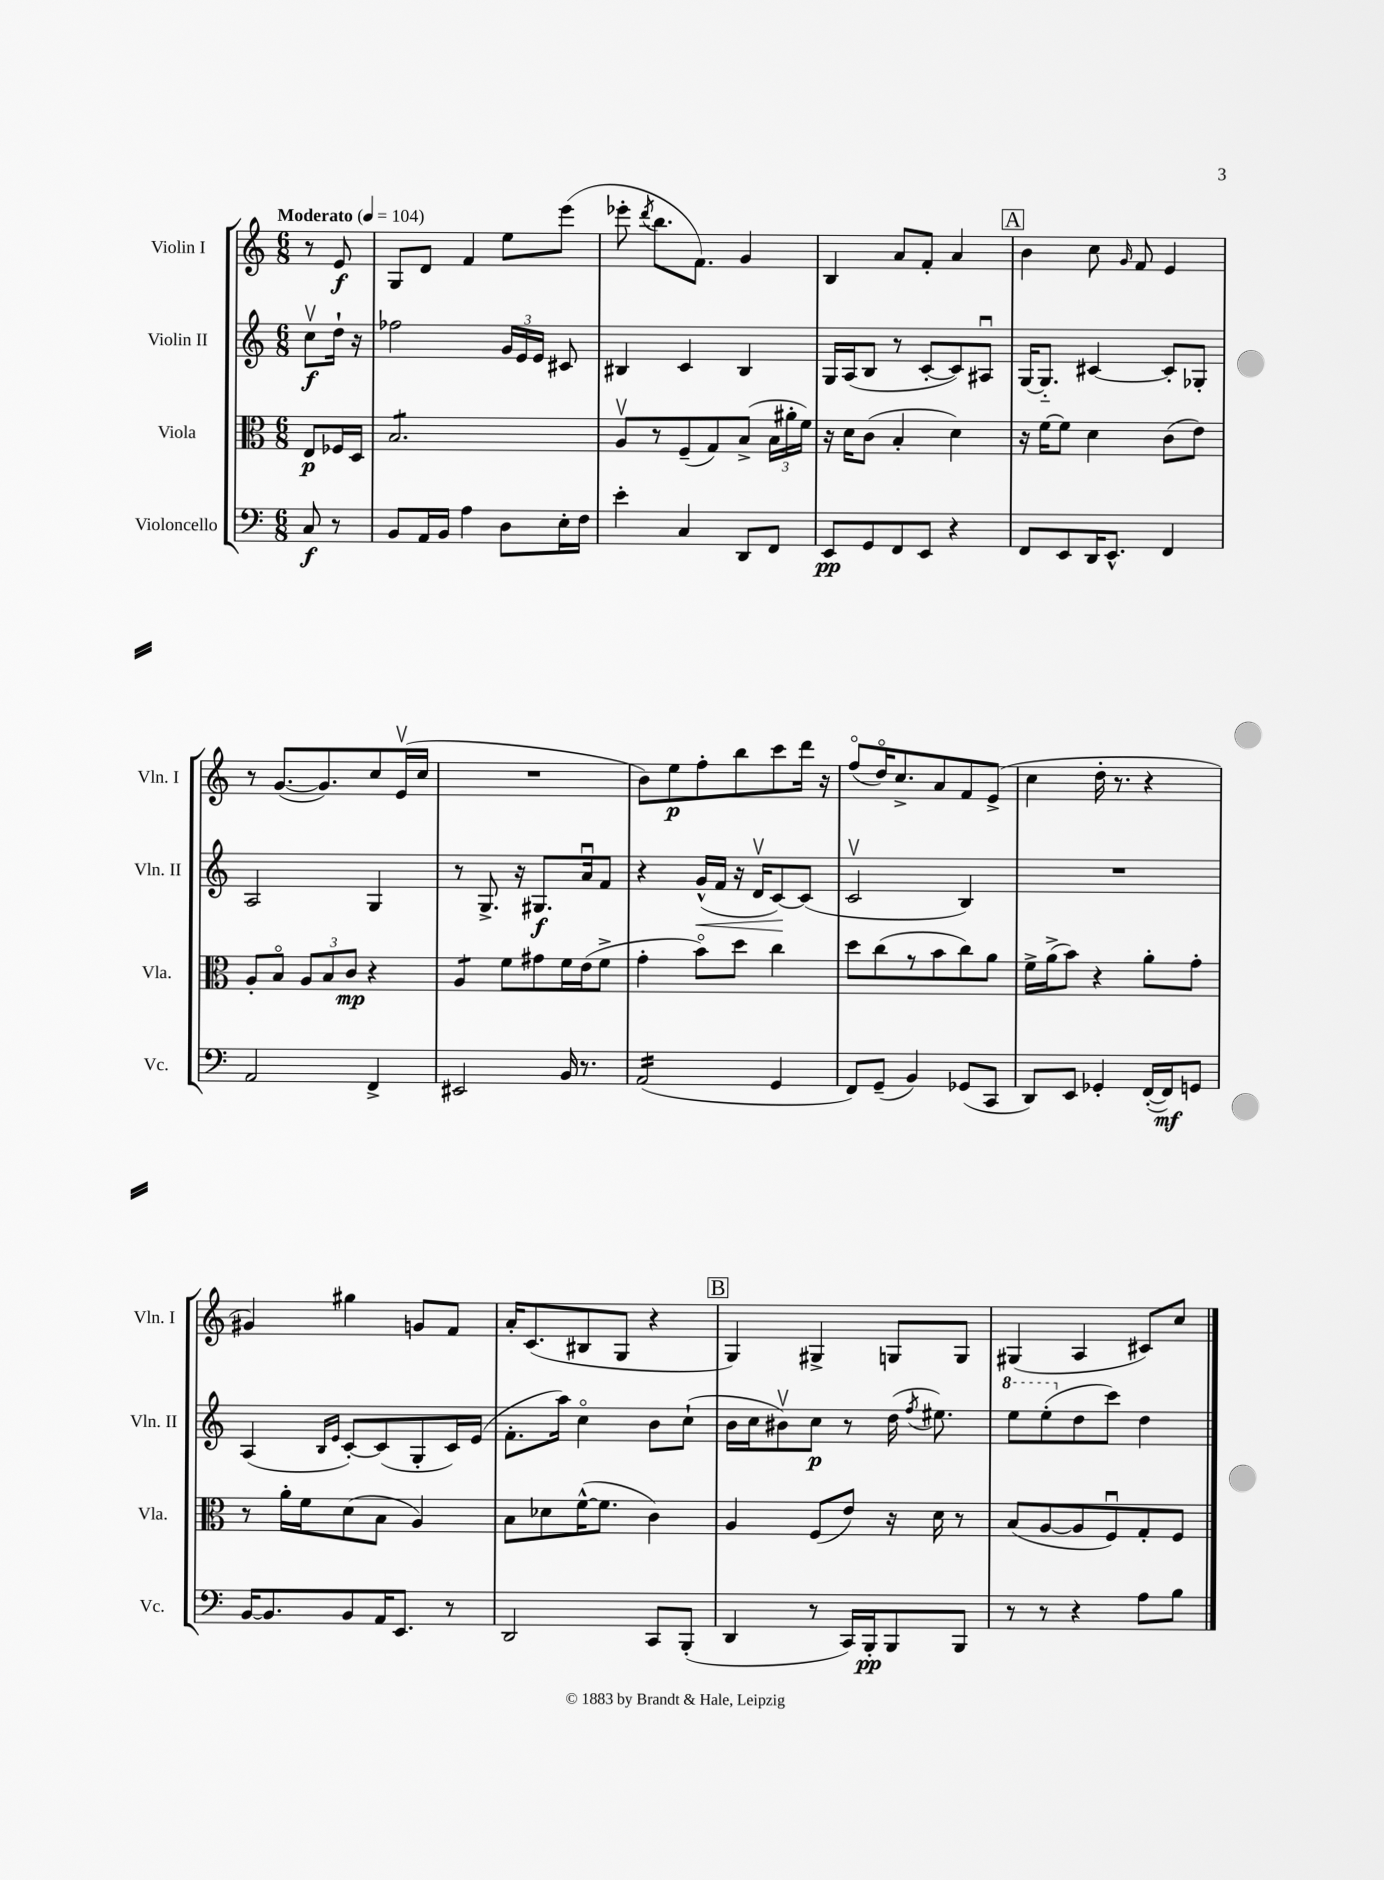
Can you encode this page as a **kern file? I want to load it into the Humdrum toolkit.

**kern	**kern	**kern	**kern
*staff4	*staff3	*staff2	*staff1
*clefF4	*clefC3	*clefG2	*clefG2
*k[]	*k[]	*k[]	*k[]
*M6/8	*M6/8	*M6/8	*M6/8
*MM104	*MM104	*MM104	*MM104
8C	8E	8ccv	8r
8r	16F-	16dd`	8e
.	16D	16r	.
=	=	=	=
8BB	2.B	2ff-	8G
16AA	.	.	8d
16BB	.	.	.
4A	.	.	4f
8D	.	24g	8ee
.	.	24e	.
.	.	24e	.
16E'	.	8c#	(8eee
16F	.	.	.
=	=	=	=
4e'	8Av	4B#	8eee-'
.	.	.	8qddd
.	8r	.	8.bb
4C	(8F~	4c	.
.	.	.	8.f)
.	8G)	.	.
8DD	(8B^	4B#	4g
8FF	24B	.	.
.	24a#'	.	.
.	24f)	.	.
=	=	=	=
8EE	16r	16G	4B
.	16d	(16A	.
8GG	(8c	8B	.
8FF	4B'	8r	8a
8EE	.	[8c'	8f'
4r	4d)	8c])	4a
.	.	8A#u	.
=	=	=	=
8FF	16r	[16G	4b
.	[16f	8.G'~]	.
8EE	8f]	.	.
16DD	4d	[4c#	8cc
8.EE^^	.	.	.
.	.	.	16qqg
.	.	.	8f
4FF	(8c	8c#']	4e
.	8e)	8G-'	.
=	=	=	=
2AA	8A'	2A	8r
.	8Bo	.	([8.g
.	12A	.	.
.	.	.	8.g])
.	12B	.	.
.	12c	.	.
4FF^	4r	4G	8cc
.	.	.	(16ev
.	.	.	16cc
=	=	=	=
2EE#	4A	8r	2.r
.	.	8.G^	.
.	8f	.	.
.	.	16r	.
.	8g#	8.G#	.
16BB	16f	.	.
8.r	(16e	16au	.
.	8f^	8f	.
=	=	=	=
(2AA	4g'	4r	8b)
.	.	.	8ee
.	8bo)	(16g^^	8ff'
.	.	16f	.
.	8dd	16r	8bb
.	.	16dv	.
4GG	4cc	[8c)	8ccc
.	.	(8c]	16ddd
.	.	.	16r
=	=	=	=
8FF)	8dd	2cv	(8ffo
(8GG~	(8cc	.	16ddo)
.	.	.	8.cc^
4BB)	8r	.	.
.	8b	.	8a
(8GG-	8cc)	4B)	8f
8CC	8a	.	(8e^
=	=	=	=
8DD)	16f^	2.r	4cc
.	(16a^	.	.
8EE	8b)	.	.
4GG-'	4r	.	16dd'
.	.	.	8.r
([16FF'	8a'	.	4r
16FF])	.	.	.
8GG	8g'	.	.
=	=	=	=
[16BB	8r	(4A	4g#)
8.BB]	.	.	.
.	16a'	.	.
.	16f	.	.
.	.	16qqB	.
.	.	16qqe	.
8BB	(8d	[8c')	4gg#
16AA	8B	(8c]	.
8.EE	.	.	.
.	4A)	8G'	8g
8r	.	16c)	8f
.	.	(16e	.
=	=	=	=
2DD	8B	8.f'	16a'
.	.	.	(8.c
.	8d-	.	.
.	.	16aa)	.
.	([16f^^	4cco	8B#
.	8.f]	.	.
.	.	.	8G
8CC	4c)	8b	4r
(8BBB'	.	(8cc`	.
=	=	=	=
4DD	4A	16b	4G)
.	.	16cc	.
.	.	8b#v)	.
8r	(8F	8cc	4G#^
16CC)	8e)	8r	.
16BBB'	.	.	.
8BBB	16r	(16dd	8G
.	.	8qff	.
.	16d	8.ee#)	.
8BBB	8r	.	8G
=	=	=	=
8r	(8B	8eee	(4G#
8r	[8A	(8eee'	.
4r	8A]	8dd	4A
.	8Fu)	8ccc)	.
8A	8G'	4dd	8c#)
8B	8F	.	8cc
==	==	==	==
*-	*-	*-	*-
